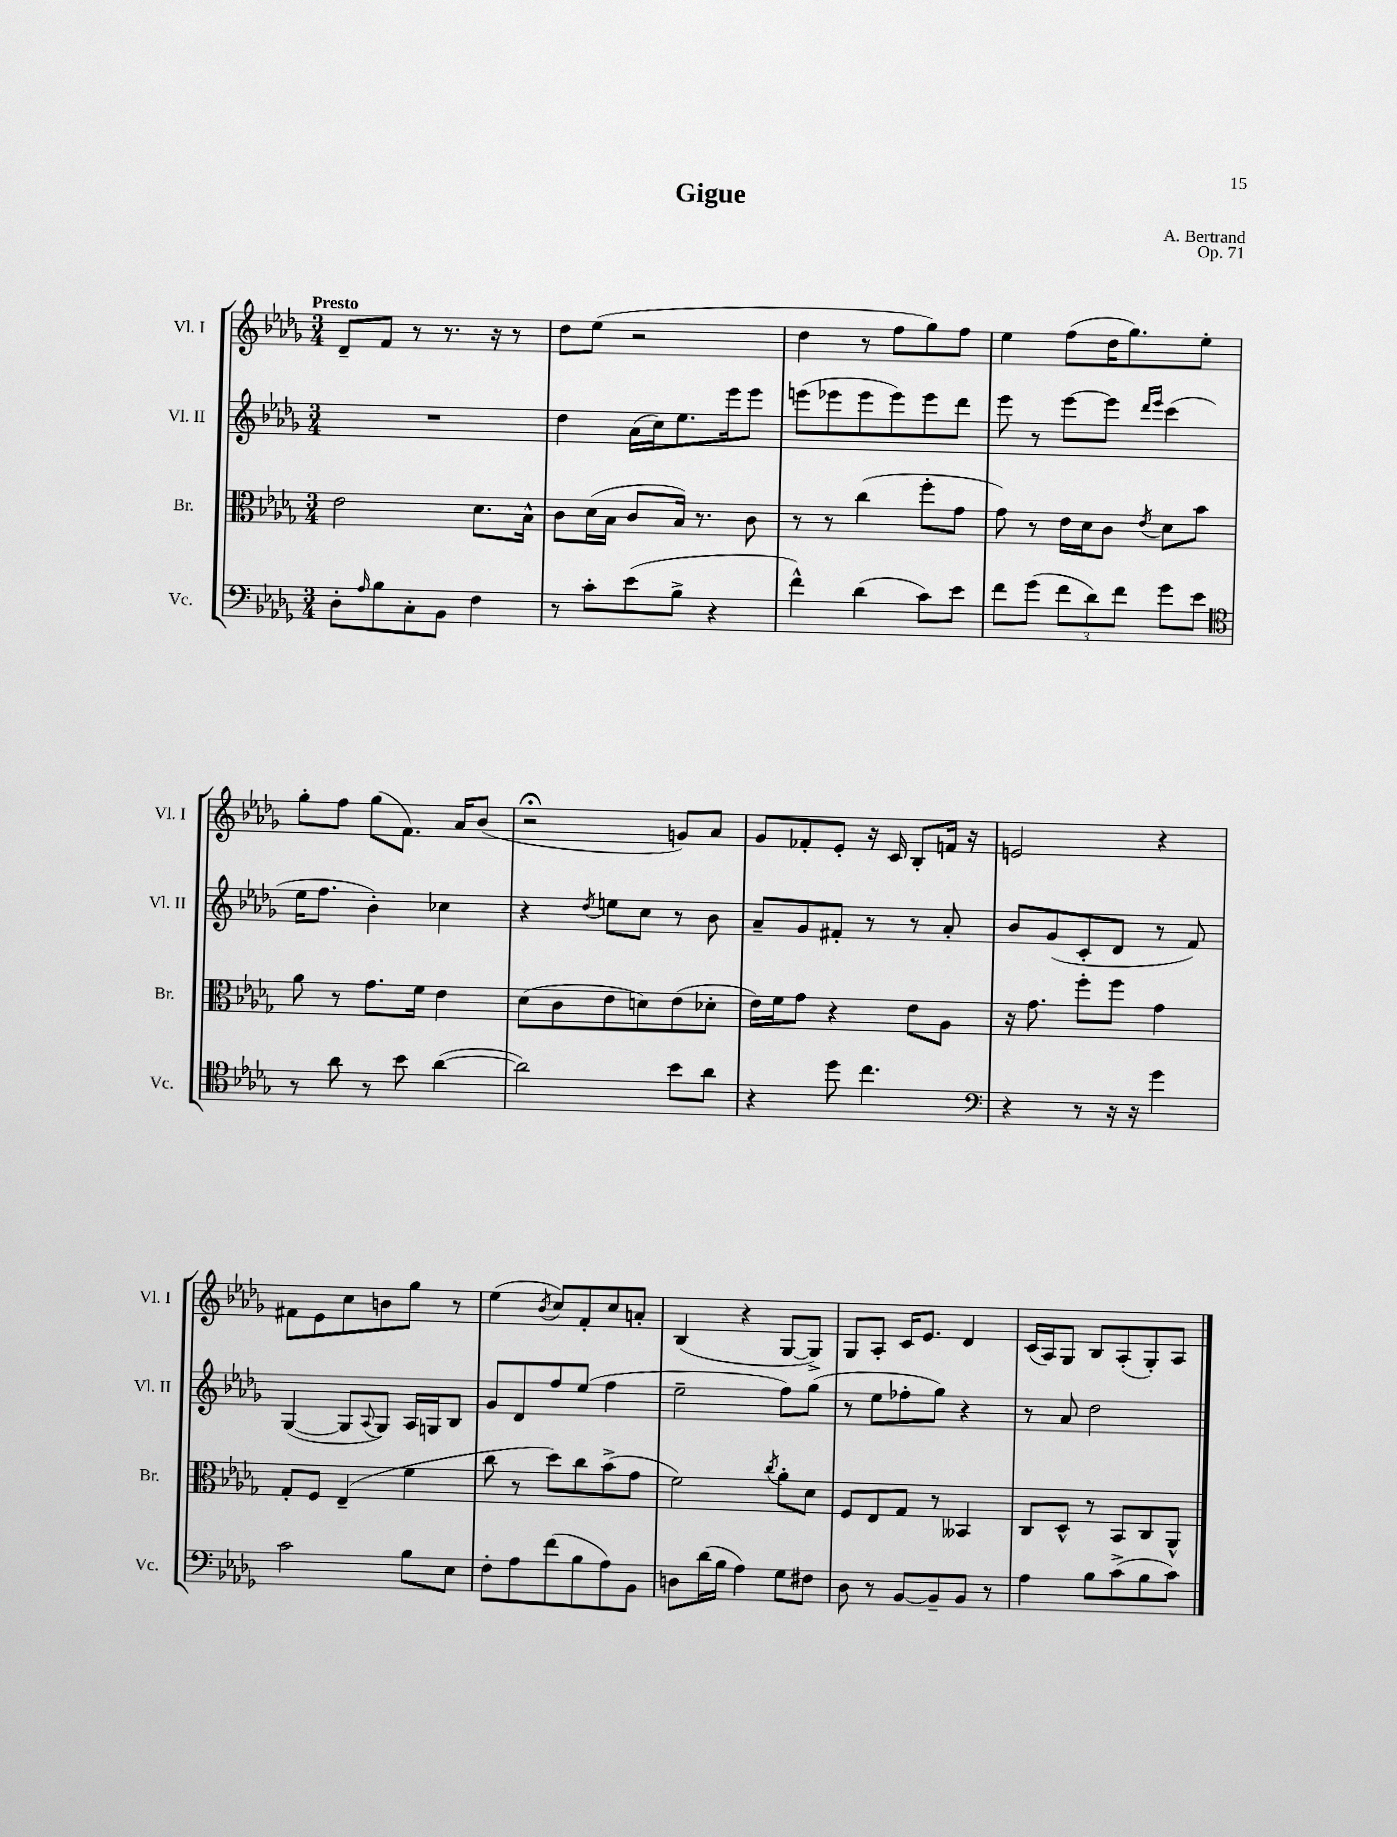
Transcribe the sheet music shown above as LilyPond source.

\header { title = "Gigue" composer = "A. Bertrand" opus = "Op. 71" }
<<
\new StaffGroup <<
\new Staff = "s0" \with { instrumentName = "Vl. I" shortInstrumentName = "Vl. I" } {
    \clef treble \key des \major \numericTimeSignature \time 3/4 \tempo "Presto"
    des'8-- f'8 r8 r8. r16 r8 |
    des''8 ees''8( r2 |
    des''4 r8 f''8 ges''8) f''8 |
    ees''4 f''8( des''16 ges''8.) ees''8-. |
    ges''8-. f''8 ges''8( f'8.) aes'16 bes'8( |
    r2\fermata g'8) aes'8 |
    ges'8 fes'8-. ees'8-. r16 c'16 bes8-. f'16 r16 |
    e'2 r4 |
    fis'8 ees'8 c''8 b'8 ges''8 r8 |
    ees''4( \acciaccatura { bes'8 } c''8) f'8-. c''8 a'8-. |
    bes4( r4 ges8~ ges8->) |
    ges8 aes8-. c'16 ees'8. des'4 |
    c'16( aes16) ges8 bes8 aes8-.( ges8-.) aes8 \bar "|." |
}
\new Staff = "s1" \with { instrumentName = "Vl. II" shortInstrumentName = "Vl. II" } {
    \clef treble \key des \major \numericTimeSignature \time 3/4
    R2. |
    des''4 aes'16( c''16) ees''8. ees'''16 ees'''8 |
    e'''8( ees'''8 ees'''8 ees'''8) ees'''8 des'''8 |
    ees'''8 r8 ees'''8~ ees'''8 \grace { des'''16 ees'''16 } c'''4( |
    ees''16 f''8. bes'4-.) ces''4 |
    r4 \acciaccatura { des''8 } e''8 c''8 r8 bes'8 |
    aes'8-- ges'8 fis'8-. r8 r8 aes'8-. |
    bes'8 ges'8( c'8-. des'8 r8 f'8) |
    ges4~( ges8 \appoggiatura { aes8 } ges8) aes16 g16 bes8 |
    ges'8 des'8 f''8 ees''8( f''4 |
    ees''2-- f''8) ges''8( |
    r8 ees''8 fes''8-. ges''8) r4 |
    r8 aes'8 des''2 \bar "|." |
}
\new Staff = "s2" \with { instrumentName = "Br." shortInstrumentName = "Br." } {
    \clef alto \key des \major \numericTimeSignature \time 3/4
    ees'2 des'8. bes16-^ |
    c'8 des'16( bes16 c'8 bes16) r8. c'8 |
    r8 r8 c''4( f''8-. ges'8 |
    ges'8) r8 ees'16 des'16 c'8 \acciaccatura { ees'8 } des'8 bes'8 |
    aes'8 r8 ges'8. f'16 ees'4 |
    des'8( c'8 ees'8 d'8) ees'8( des'8-. |
    ees'16) f'16 ges'8 r4 ees'8 aes8 |
    r16 ges'8. f''8-. f''8 ges'4 |
    ges8-. f8 ees4--( f'4 |
    c''8 r8 des''8) c''8 bes'8->( ges'8 |
    f'2) \acciaccatura { c''8 } aes'8-. des'8 |
    f8 ees8 ges8 r8 beses,4 |
    c8 des8-^ r8 bes,8 c8 aes,8-^ \bar "|." |
}
\new Staff = "s3" \with { instrumentName = "Vc." shortInstrumentName = "Vc." } {
    \clef bass \key des \major \numericTimeSignature \time 3/4
    des8-. \grace { aes16 } bes8 c8-. bes,8 f4 |
    r8 c'8-. ees'8( bes8-> r4 |
    f'4-^) des'4( c'8) ees'8 |
    f'8 ges'8( \tuplet 3/2 { f'8 des'8) f'8 } ges'8 ees'8 |
    \clef tenor r8 aes'8 r8 bes'8 aes'4~( |
    aes'2) bes'8 aes'8 |
    r4 des''8 c''4. |
    \clef bass r4 r8 r16 r16 ges'4 |
    c'2 bes8 ees8 |
    f8-. aes8 f'8( bes8 aes8) bes,8 |
    d8 des'16( bes16 aes4) ges8 fis8 |
    des8 r8 bes,8~ bes,8-- bes,8 r8 |
    aes4 bes8 c'8->( bes8 c'8) \bar "|." |
}
>>
>>
\layout { \context { \Score \remove "Bar_number_engraver" } }
